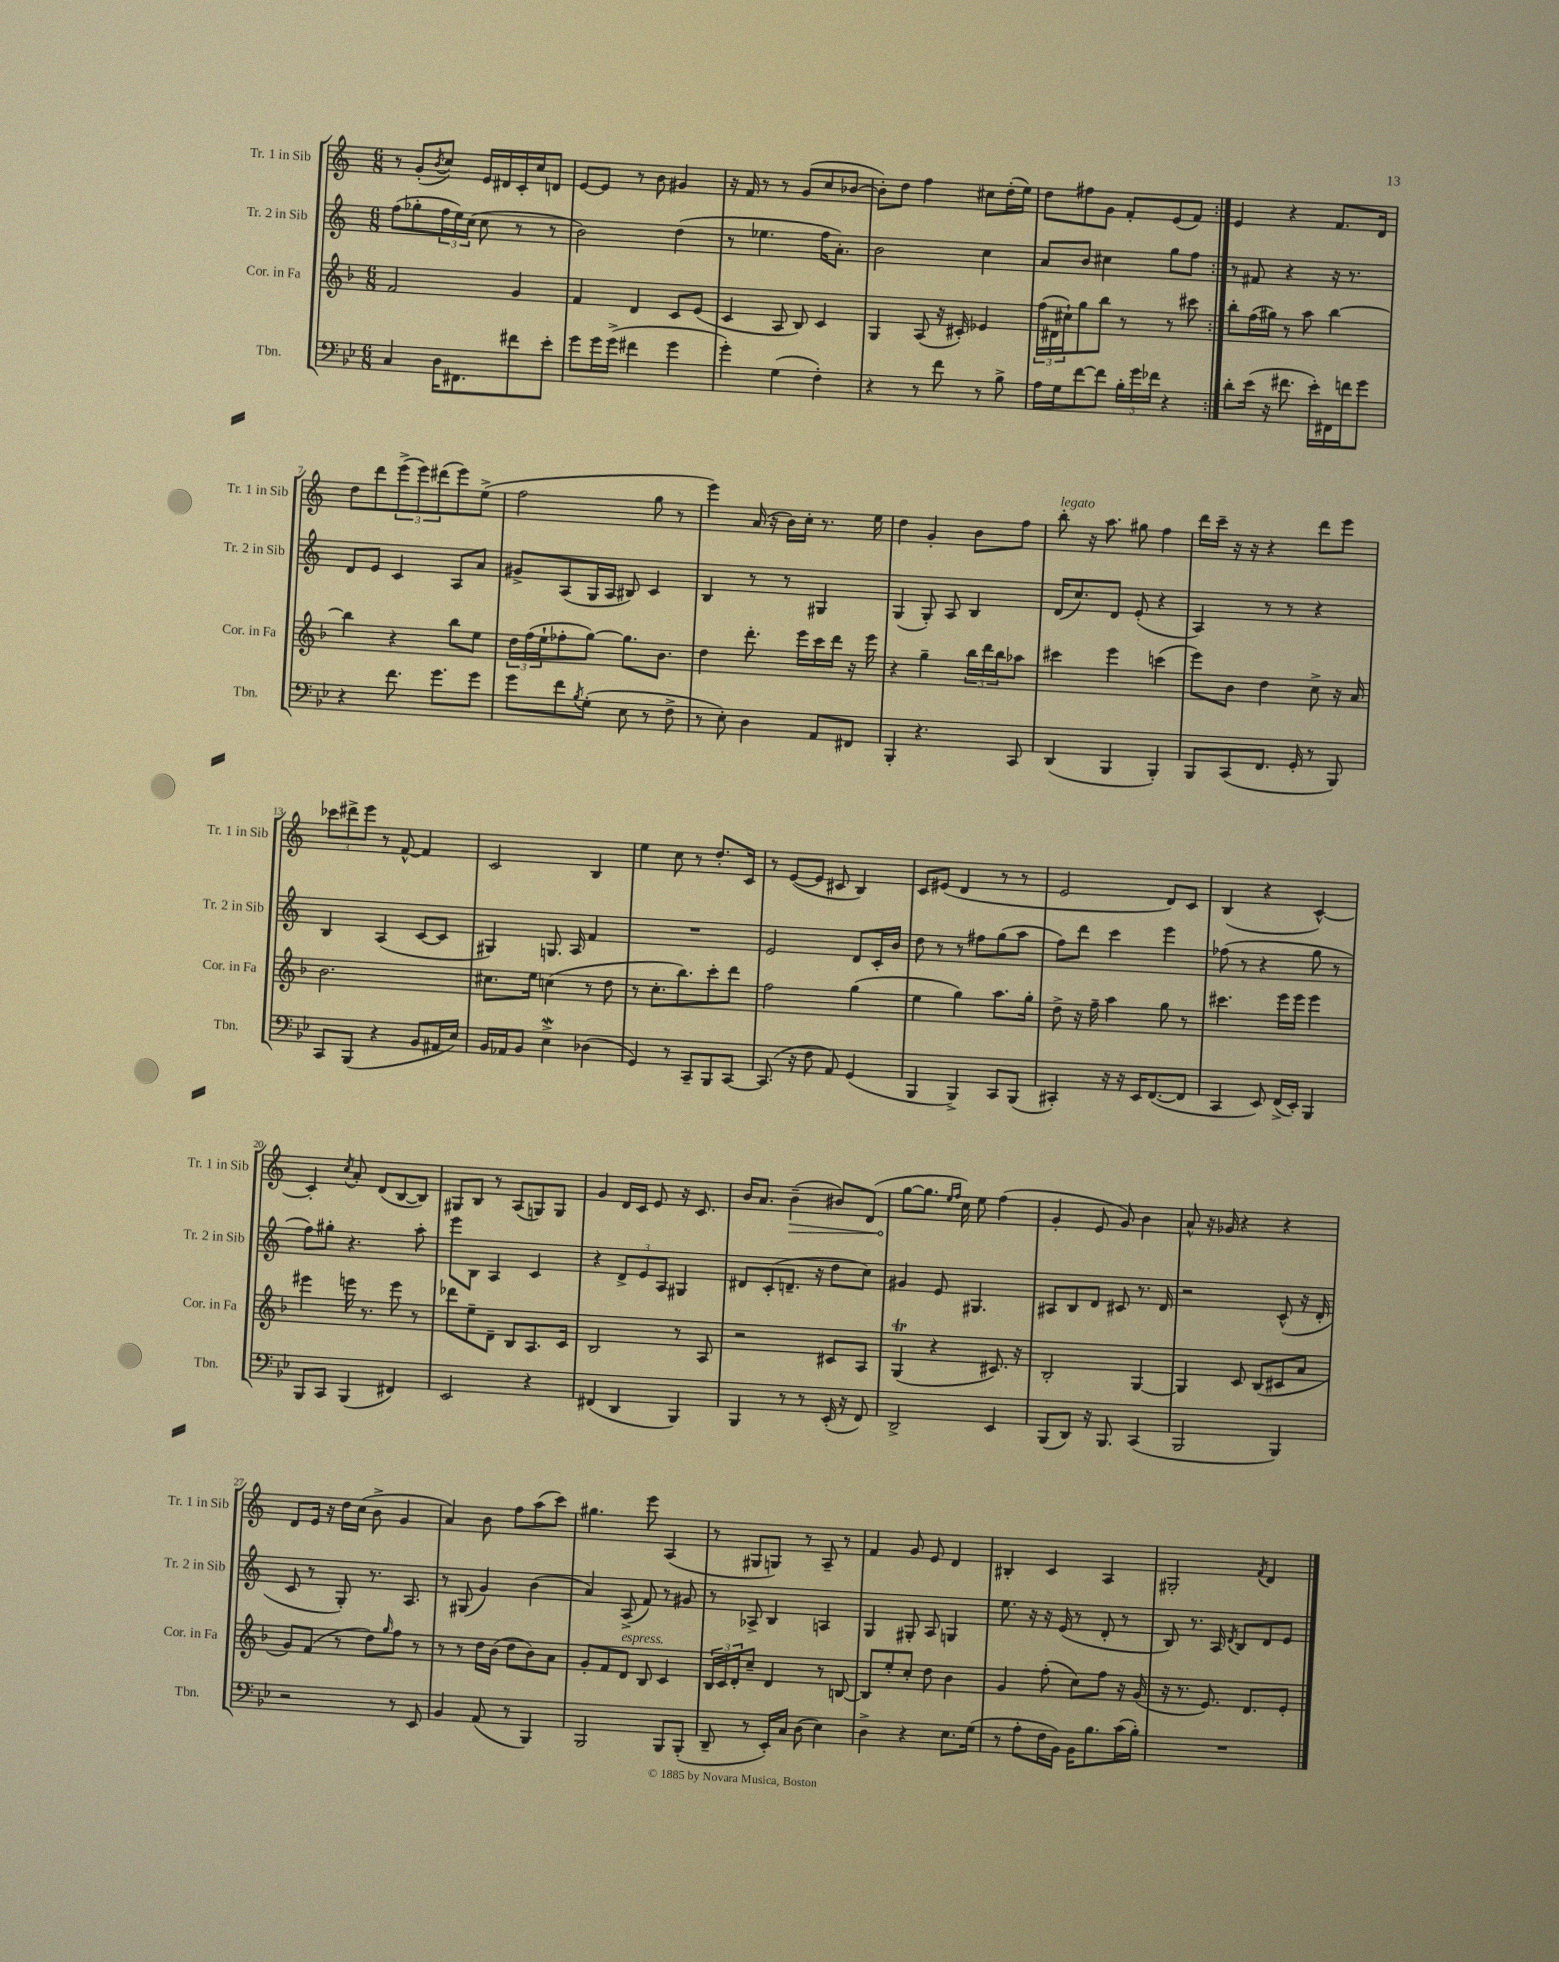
<<
\new StaffGroup <<
\new Staff = "s0" \with { instrumentName = "Tr. 1 in Sib" shortInstrumentName = "Tr. 1 in Sib" } {
    \clef treble \key c \major \numericTimeSignature \time 6/8
    \repeat volta 2 { r8 g'8-.( \acciaccatura { b'8 } c''8) e'16 dis'16 c'16-. c''16 d'8 |
    e'8~ e'8 r8 b'8 gis'4 |
    r16 f'16 r8 r8 g'8( c''8 bes'8~ |
    bes'8-.) d''8 f''4 cis''8 d''16-.( e''16) |
    d''8 fis''8 g'8 f'8-. e'8( f'8) | }
    e'4 r4 f'8. d'16 |
    d''8 d'''8 \tuplet 3/2 { e'''8->( e'''8) dis'''8( } e'''8) e''8->( |
    f''2 g''8 r8 |
    e'''4) a'16( r16 b'16) c''16-. r8. e''16 |
    d''4 g'4-. b'8 f''8 |
    b''8-.^\markup { \italic "legato" } r16 a''8. gis''8 f''4 |
    d'''16 c'''16-- r16 r16 r4 d'''8 e'''8 |
    \tuplet 3/2 { ces'''8 dis'''8-> e'''8 } r8 f'8~-^ f'4 |
    c'2 b4 |
    e''4 c''8 r8 d''8.-. c'16 |
    r8 e'8~( e'8 cis'8 b4) |
    c'8 eis'8( d'4 r8 r8 |
    e'2 d'8) c'8 |
    b4( r4 c'4~-^) |
    c'4-. \acciaccatura { c''8 } a'8-. d'8( b8~ b8) |
    gis8 b8 r8 a8( g8) g8 |
    g'4 d'16 c'16 e'8 r16 c'8. |
    b'16 a'8. \once \override Hairpin.circled-tip = ##t b'4--\>( bis'8) d'8( |
    g''8~\! g''8. \grace { e''16 f''16 } c''16) e''8 f''4( |
    g'4-. e'8 g'8) b'4 |
    a'8-^ r16 ges'16 r4 r4 |
    d'8 e'16 r16 d''16 c''16( b'8-> g'4 |
    a'4) b'8 f''8 a''8( c'''8) |
    gis''4. e'''8 a4( |
    r8 gis8 g8) r8 a8-- r8 |
    f'4 g'8 e'8 d'4 |
    bis4-. c'4 a4 |
    gis2-. \acciaccatura { f'8 } d'4 \bar "|." |
}
\new Staff = "s1" \with { instrumentName = "Tr. 2 in Sib" shortInstrumentName = "Tr. 2 in Sib" } {
    \clef treble \key c \major \numericTimeSignature \time 6/8
    \repeat volta 2 { f''8( ges''8-. \tuplet 3/2 { f''16 e''16) c''16( } c''8 r8 r8 |
    b'2) d''4( |
    r8 ees''4. f''16 a'8.-.) |
    b'2 c''4 |
    a'8 b'8 cis''4 g''8 f''8 | }
    r8 fis'8 r4 r16 r8. |
    d'8 e'8 c'4 a8 a'8 |
    gis'8-> a8( g16 a16 bis8) c'4 |
    b4 r8 r8 gis4 |
    g4( g8-.) a8 b4 |
    d'16( c''8.) d'8 e'8-.( r4 |
    a4) r8 r8 r4 |
    b4 a4( c'8~ c'8 |
    gis4) g8. a16 f'4 |
    R2. |
    e'2 d'8 c'16-. b'16 |
    d''8 r8 r8 fis''8 g''8( a''8 |
    f''8) d'''8 c'''4 e'''4 |
    fes''8( r8 r4 g''8 r8 |
    f''8) gis''8-. r4. a''8-. |
    e'''8 b8 a4 c'4 |
    r4 \tuplet 3/2 { d'8-> e'8 a8 } gis4 |
    dis'8 c'8-.( d'8.-- r16 d''8 c''8) |
    gis'4 e'8 gis4. |
    ais8 b8 d'8 cis'8 r8. d'16 |
    r2 c'8-^( r16 d'16-. |
    c'8 r8 g8-.) r8. a8. |
    r8 gis8( g'4) b'4( |
    a'4) a8->( f'8) r8 gis'8 |
    r8 aes8-> b4 a4 |
    g4 gis8-. a8 g4 |
    e''8. r16 r16 e'16( r8 d'8-. r8 |
    b8) r8. a16 \acciaccatura { d'8 } b8 d'8 e'8 \bar "|." |
}
\new Staff = "s2" \with { instrumentName = "Cor. in Fa" shortInstrumentName = "Cor. in Fa" } {
    \clef treble \key f \major \numericTimeSignature \time 6/8
    \repeat volta 2 { f'2 g'4 |
    f'4 d'4 c'8 e'8( |
    c'4 a8 bes8) c'4 |
    g4 a8( r16 cis'16-.) ees'4 |
    \tuplet 3/2 { f''16( dis'16 cis''16-!) } g''8 bes''8 r8 r8 cis'''8 | }
    bes''8-. f''16( gis''16) r8 a''8 bes''4~ |
    bes''4 r4 bes''8 e''8 |
    \tuplet 3/2 { d''16 f''16( e''16-! } fes''8-. g''8~) g''8. bes'8. |
    d''4 d'''8.-. e'''16 c'''16 d'''16 r16 e'''16 |
    r4 g''4-- \tuplet 3/2 { bes''16 d'''16 bes''16 } aes''8 |
    cis'''4 e'''4 c'''4( |
    e'''8) bes'8 d''4 c''8-> r16 a'16 |
    bes'2. |
    cis''8. e''16 c''4( r8 d''8 |
    r8 c''8.-. bes''8.) c'''8-. d'''8 |
    f''2 g''4( |
    e''4 g''4) a''8. g''16-. |
    d''8-> r16 f''16-- a''4 g''8 r8 |
    cis'''4. e'''16 e'''16 e'''4 |
    eis'''4 e'''16 r8. e'''8 r8 |
    des'''8 e''8-- d'8-- bes8 a8. c'16 |
    bes2 r8 a8 |
    r2 cis'8 a8 |
    g4\trill( r4 cis'8.) r16 |
    bes2-. g4~ |
    g4 c'8 bes8( cis'8 a'8 |
    g'8) f'8( r8 d''8) \grace { g''16 } f''8 r8 |
    r8 r8 d''16 bes'16( d''8 bes'8) a'8 |
    g'8-. f'8 d'8^\markup { \italic "espress." } bes8 c'4 |
    \tuplet 3/2 { bes16 c'16 d'16-. } c''8-- d'4 r8 b8~ |
    b8 e''8-. c''8-. d''8 bes'4 |
    g'4 f''8-.( c''8) f''8 r16 g'16( |
    r16 r8. e'8.) d'8. e'8-. \bar "|." |
}
\new Staff = "s3" \with { instrumentName = "Tbn." shortInstrumentName = "Tbn." } {
    \clef bass \key bes \major \numericTimeSignature \time 6/8
    \repeat volta 2 { c4 d16 fis,8. fis'8 ees'8-. |
    g'8 g'16 g'16->( fis'4 g'4 |
    g'4-.) g4( f4-.) |
    r4 r8 f'8 r8 bes8-> |
    a16 g16 f'8~ f'8 \tuplet 3/2 { bes16-. g'16 fes'16 } r4 | }
    d'8-. ees'16( r16 fis'8. ees'16-.) fis,16 f'16 g'8 |
    r4 f'8. g'8. g'8 |
    g'8 f'8 \acciaccatura { bes8 } g8-.( ees8 r8 f8-> |
    r8 ees8-.) d4 a,8 fis,8 |
    bes,,4-. r4. c,8 |
    d,4( bes,,4 bes,,4-.) |
    bes,,8 c,8( f,8. g,16-. r8 bes,,8) |
    c,8 bes,,8( r4 bes,8 ais,16 ees16) |
    bes,16 aes,16 bes,8 ees4->\mordent des4( |
    g,4) r8 c,8-- bes,,8 c,8~ |
    c,8.( r16 f8 a,8) g,4( |
    bes,,4 bes,,4->) c,8 bes,,8( |
    cis,4-.) r16 r16 ees,16 f,8.~( f,8 |
    c,4 ees,8) f,16->( ees,16-.) bes,,4 |
    bes,,8 c,8 bes,,4( fis,4) |
    ees,2 r4 |
    fis,4( d,4 bes,,4) |
    bes,,4 r8 r8 ees,16-.( r16 f,8) |
    d,2-> ees,4 |
    bes,,8( d,8) r16 bes,,8. c,4( |
    bes,,2 bes,,4) |
    r2 r8 ees,8 |
    bes,4 a,8( r8 bes,,4) |
    bes,,2 bes,,8 bes,,8-.( |
    d,8-- r8 ees,16-.) c16 d8( ees4) |
    d4-> r4 ees8. g16( |
    r8 a8-. f16 bes,16) bes,16 bes8. c'16( bes16-.) |
    R2. \bar "|." |
}
>>
>>
